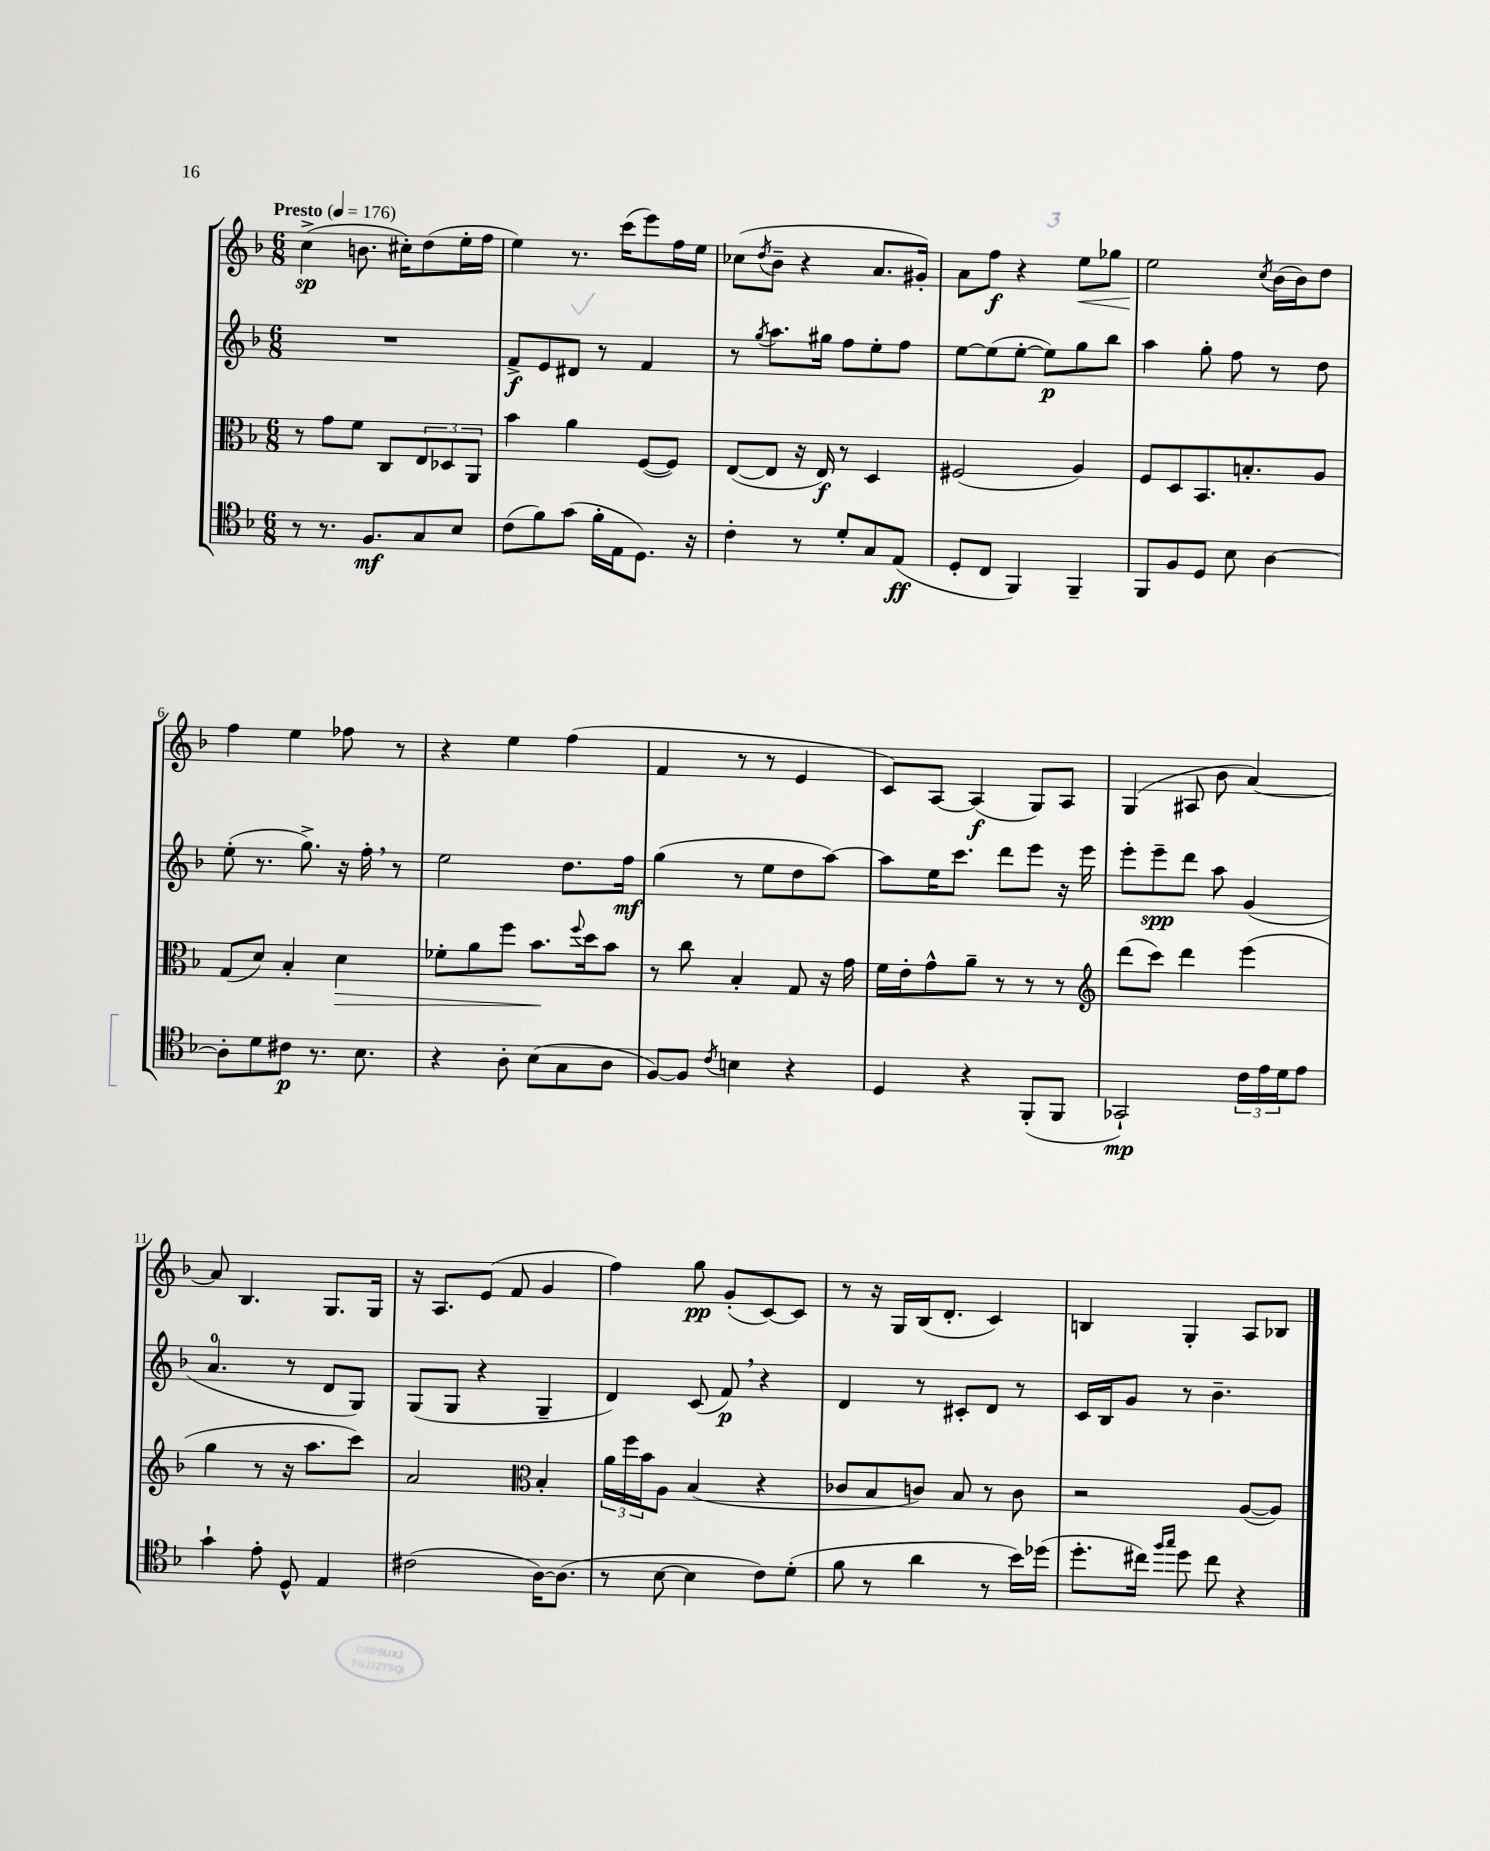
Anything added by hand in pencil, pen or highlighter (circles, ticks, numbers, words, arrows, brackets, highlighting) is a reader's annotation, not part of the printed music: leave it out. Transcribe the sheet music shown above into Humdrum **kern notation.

**kern	**dynam	**kern	**dynam	**kern	**dynam	**kern	**dynam
*part4	*part4	*part3	*part3	*part2	*part2	*part1	*part1
*staff4	*staff4	*staff3	*staff3	*staff2	*staff2	*staff1	*staff1
*clefC4	*	*clefC3	*	*clefG2	*	*clefG2	*
*k[b-]	*	*k[b-]	*	*k[b-]	*	*k[b-]	*
*M6/8	*	*M6/8	*	*M6/8	*	*M6/8	*
*MM176	*	*MM176	*	*MM176	*	*MM176	*
=1	=1	=1	=1	=1	=1	=1	=1
!	!	!	!	!	!	!LO:TX:a:B:t=Presto	!
8r	.	8r	.	2.r	.	(4cc^\	sp
8.r	.	8g\L	.	.	.	.	.
.	.	8f\J	.	.	.	8.bn\	.
8.F/L	mf	.	.	.	.	.	.
.	.	8C/L	.	.	.	.	.
.	.	.	.	.	.	16cc#X'\KL)	.
8G/	.	12E/	.	.	.	(8dd\	.
.	.	12D-X/	.	.	.	.	.
8B-/J	.	.	.	.	.	16ee'\L	.
.	.	12AA/J	.	.	.	.	.
.	.	.	.	.	.	16ff\JJ	.
=2	=2	=2	=2	=2	=2	=2	=2
(8c\L	.	4b-\	.	8f^/L	f	4ee\)	.
8f\)	.	.	.	8e/	.	.	.
(8g\J	.	4a\	.	8d#X/J	.	8.r	.
16f'\LL	.	.	.	8r	.	.	.
16E\J	.	.	.	.	.	(16ccc\KL	.
8.D\J)	.	([8F/L	.	4f/	.	8eee\)	.
.	.	8F/J])	.	.	.	16ff\L	.
16r	.	.	.	.	.	16ee\JJ	.
=3	=3	=3	=3	=3	=3	=3	=3
4c'\	.	([8E/L	.	8r	.	(8cc-X\L	.
.	.	.	.	8qgg/	.	8qdd/	.
.	.	8E/J]	.	8.aa\L	.	8b-~\J	.
8r	.	16r	.	.	.	4r	.
.	.	16E/)	f	16gg#X\Jk	.	.	.
8d'/L	.	8r	.	8ff\L	.	.	.
8G/	.	4D/	.	8ee'\	.	8.a/L	.
(8E/J	ff	.	.	8ff\J	.	.	.
.	.	.	.	.	.	16g#X'/Jk)	.
=4	=4	=4	=4	=4	=4	=4	=4
8D'/L	.	(2F#X/	.	[8ee\L	.	8a\L	.
8C/J	.	.	.	(8ee\]	.	8ff\J	f
4FF/)	.	.	.	[8ee'\J	.	4r	.
.	.	.	.	8ee\L])	p	.	.
!	!	!	!	!	!	!	!LO:HP:b
4FF~/	.	4A/)	.	8gg\	.	8ee\L	<
.	.	.	.	8bb-\J	.	8gg-X\J	.
=5	=5	=5	=5	=5	=5	=5	=5
8FF/L	.	8F/L	.	4aa\	.	2ee\	.
8F/	.	8D/	.	.	.	.	.
8D/J	.	8.BB-/	.	8gg'\	.	.	.
8B-\	.	.	.	8ff\	.	.	.
.	.	8.Bn'/	.	.	.	.	.
.	.	.	.	.	.	8qcc/	.
[4A\	.	.	.	8r	.	(16b-\LL	[
.	.	.	.	.	.	16b-\J)	.
.	.	8A/J	.	8dd\	.	8dd\J	.
!!LO:LB:g=z
=6	=6	=6	=6	=6	=6	=6	=6
8A'\L]	.	(8G/L	.	(8ee'\	.	4ff\	.
8d\	.	8d/J)	.	8.r	.	.	.
8c#X\J	p	4B-'/	.	.	.	4ee\	.
.	.	.	.	8.gg^\)	.	.	.
8.r	.	.	.	.	.	.	.
!	!	!	!LO:HP:b	!	!	!	!
.	.	4d\	>	16r	.	8ff-X\	.
8.B-\	.	.	.	16ff',\	.	.	.
.	.	.	.	8r	.	8r	.
=7	=7	=7	=7	=7	=7	=7	=7
4r	.	8f-X'\L	.	2ee\	.	4r	.
.	.	8a\	.	.	.	.	.
8A'\	.	8ff\J	.	.	.	4ee\	.
(8B-\L	.	8.b-\L	.	.	.	.	.
8G\	.	.	.	8.dd\L	.	(4ff\	.
.	.	8qqff/	.	.	.	.	.
.	.	16dd\k	]	.	.	.	.
8A\J	.	8b-\J	.	.	.	.	.
.	.	.	.	16ff\Jk	mf	.	.
=8	=8	=8	=8	=8	=8	=8	=8
[8F/L)	.	8r	.	(4gg\	.	4f/	.
8F/J]	.	8cc\	.	.	.	.	.
8qc/	.	.	.	.	.	.	.
4Bn\	.	4B-'/	.	8r	.	8r	.
.	.	.	.	8ee\L	.	8r	.
4r	.	8G/	.	8dd\	.	4e/	.
.	.	16r	.	[8aa\J)	.	.	.
.	.	16g\	.	.	.	.	.
=9	=9	=9	=9	=9	=9	=9	=9
4D/	.	16f\LL	.	8aa\L]	.	8c/L)	.
.	.	16e'\J	.	.	.	.	.
.	.	8g^^\	.	16ee\K	.	[8A/J	.
.	.	.	.	8.ccc\J	.	.	.
4r	.	8a~\J	.	.	.	(4A/]	f
.	.	8r	.	8ddd\L	.	.	.
(8FF'/L	.	8r	.	8eee\J	.	8G/L)	.
8FF/J	.	8r	.	16r	.	8A/J	.
.	.	.	.	16eee\	.	.	.
=10	=10	=10	=10	=10	=10	=10	=10
*	*	*clefG2	*	*	*	*	*
2GG-X`/)	mp	(8ddd\L	.	8eee'\L	.	(4G/	.
.	.	8ccc\J)	.	8eee~\	spp	.	.
.	.	4ddd\	.	8ddd\J	.	8A#X/	.
.	.	.	.	8aa\	.	8b-\	.
24c\LL	.	(4eee\	.	(4g/	.	[4a/)	.
24e\	.	.	.	.	.	.	.
24d\J	.	.	.	.	.	.	.
8e\J	.	.	.	.	.	.	.
!!LO:LB:g=z
=11	=11	=11	=11	=11	=11	=11	=11
4g`\	.	4gg\	.	4.a/	.	8a/]	.
.	.	.	.	.	.	4.B-/	.
8e'\	.	8r	.	.	.	.	.
8D^^/	.	16r	.	8r	.	.	.
.	.	8.aa\L	.	.	.	.	.
4E/	.	.	.	8d/L	.	8.G/L	.
.	.	8ccc\J)	.	8G/J)	.	.	.
.	.	.	.	.	.	16G/Jk	.
=12	=12	=12	=12	=12	=12	=12	=12
(2c#X\	.	2a/	.	(8G/L	.	16r	.
.	.	.	.	.	.	8.A/L	.
.	.	.	.	8G/J	.	.	.
.	.	.	.	4r	.	(8e/J	.
.	.	.	.	.	.	8f/	.
*	*	*clefC3	*	*	*	*	*
[16A\KL)	.	4B-'/	.	4G~/	.	4g/	.
(8.A\J]	.	.	.	.	.	.	.
=13	=13	=13	=13	=13	=13	=13	=13
8r	.	24a\LL	.	4d/)	.	4ff\)	.
.	.	24ff\	.	.	.	.	.
.	.	24b-\J	.	.	.	.	.
[8B-\	.	8A\J	.	.	.	.	.
4B-\]	.	(4B-/	.	(8c/	.	8gg\	pp
.	.	.	.	8f,/)	p	(8g'/L	.
8c\L)	.	4r	.	4r	.	[8c/)	.
(8d'\J	.	.	.	.	.	8c/J]	.
=14	=14	=14	=14	=14	=14	=14	=14
8f\	.	8c-X/L	.	4d/	.	8r	.
8r	.	8B-/	.	.	.	16r	.
.	.	.	.	.	.	16G/LL	.
4a\	.	8cn/J)	.	8r	.	(16B-/J	.
.	.	.	.	.	.	8.d'/J	.
.	.	8B-/	.	8c#X'/L	.	.	.
8r	.	8r	.	8d/J	.	4c/)	.
16b-\LL)	.	8c\	.	8r	.	.	.
(16dd-X\JJ	.	.	.	.	.	.	.
=15	=15	=15	=15	=15	=15	=15	=15
8.dd'\L	.	2r	.	16c/LL	.	4Bn/	.
.	.	.	.	16B-/J	.	.	.
.	.	.	.	8g/J	.	.	.
16cc#X\Jk)	.	.	.	.	.	.	.
16qqff/LL	.	.	.	.	.	.	.
16qqgg/JJ	.	.	.	.	.	.	.
8dd\	.	.	.	8r	.	4G'/	.
8cc#\	.	.	.	4.b-~\	.	.	.
4r	.	([8A/L	.	.	.	8A/L	.
.	.	8A/J])	.	.	.	8B-X/J	.
==	==	==	==	==	==	==	==
*-	*-	*-	*-	*-	*-	*-	*-
